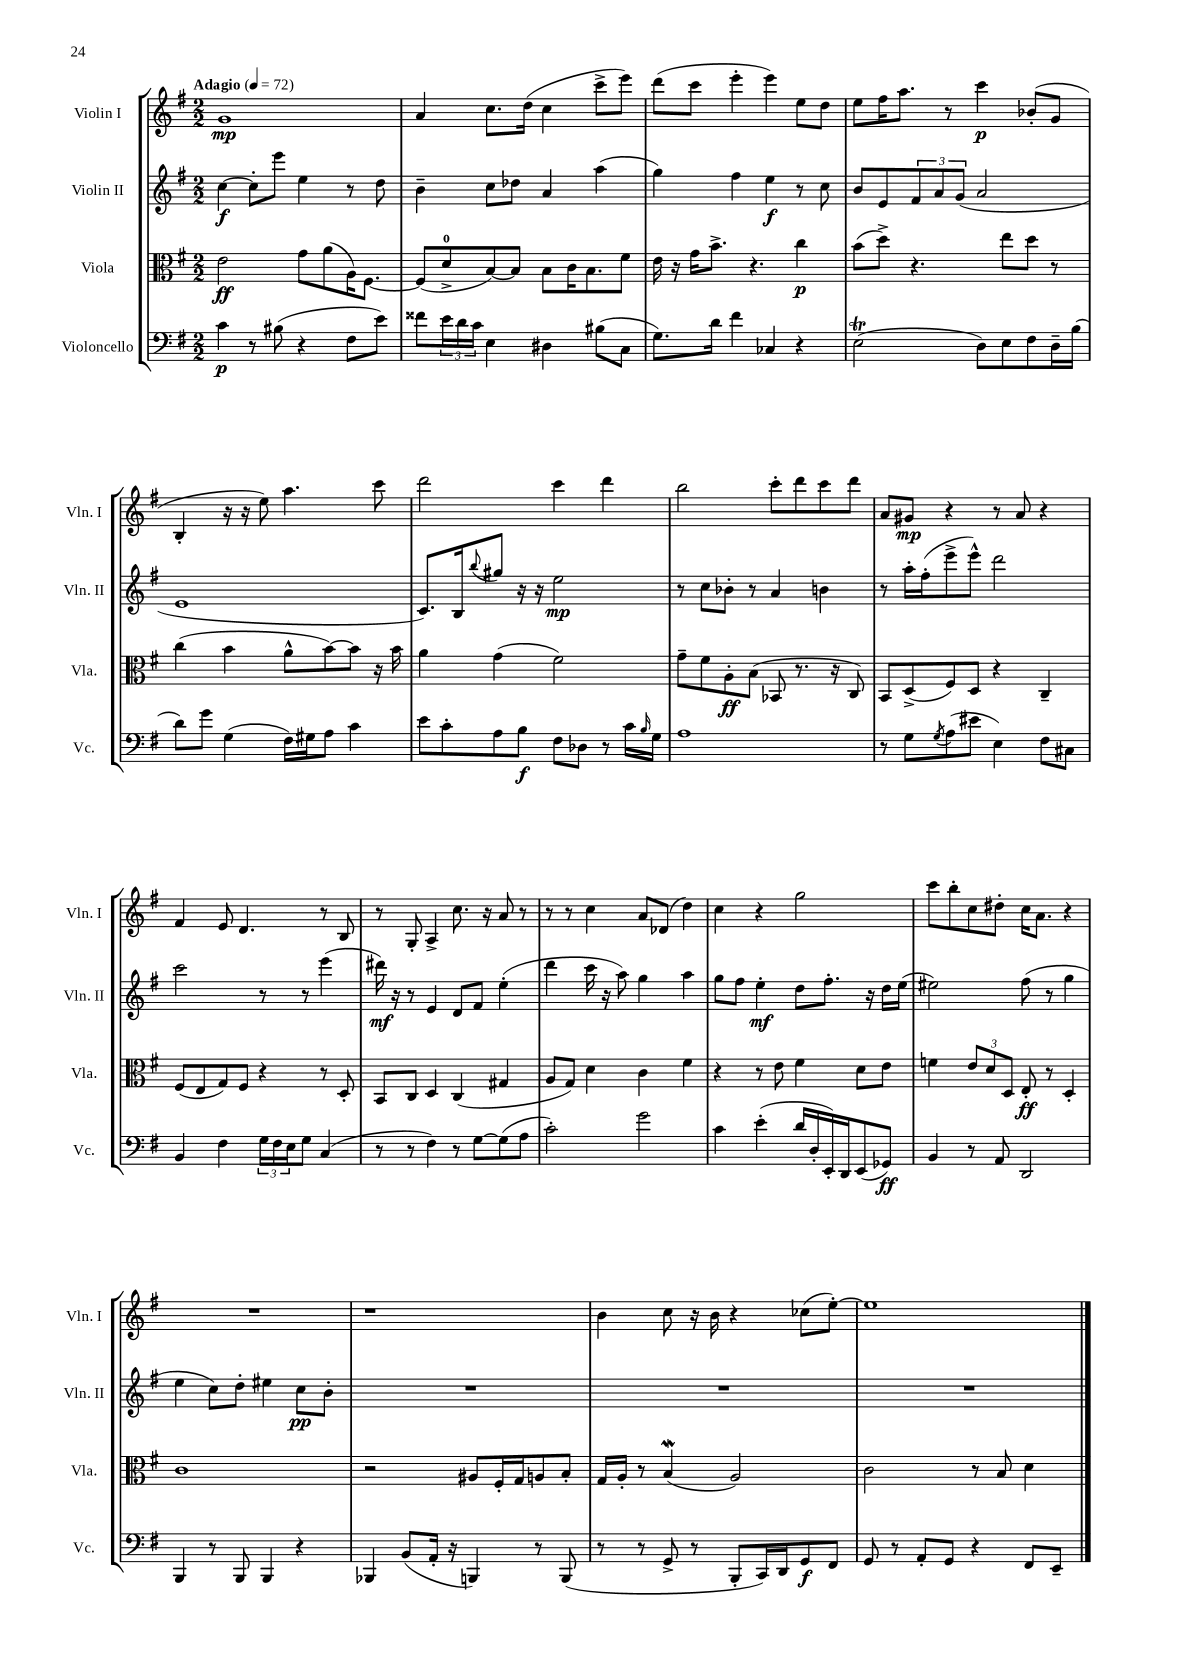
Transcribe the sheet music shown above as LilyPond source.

<<
\new StaffGroup <<
\new Staff = "s0" \with { instrumentName = "Violin I" shortInstrumentName = "Vln. I" } {
    \clef treble \key g \major \numericTimeSignature \time 2/2 \tempo "Adagio" 4 = 72
    g'1\mp |
    a'4 c''8. d''16( c''4 c'''8-> e'''8) |
    d'''8( c'''8 e'''4-. e'''4) e''8 d''8 |
    e''8 fis''16 a''8. r8 c'''4\p bes'8-.( g'8 |
    b4-. r16 r16 e''8) a''4. c'''8 |
    d'''2 c'''4 d'''4 |
    b''2 c'''8-. d'''8 c'''8 d'''8 |
    a'8 gis'8\mp r4 r8 a'8 r4 |
    fis'4 e'8 d'4. r8 b8 |
    r8 g8-. a4-> c''8. r16 a'8 r8 |
    r8 r8 c''4 a'8 des'8( d''4) |
    c''4 r4 g''2 |
    c'''8 b''8-. c''8 dis''8-. c''16 a'8. r4 |
    R1 |
    r1 |
    b'4 c''8 r16 b'16 r4 ces''8( e''8~-.) |
    e''1 \bar "|." |
}
\new Staff = "s1" \with { instrumentName = "Violin II" shortInstrumentName = "Vln. II" } {
    \clef treble \key g \major \numericTimeSignature \time 2/2
    c''4~\f c''8-. e'''8 e''4 r8 d''8 |
    b'4-- c''8 des''8 a'4 a''4( |
    g''4) fis''4 e''4\f r8 c''8 |
    b'8 e'8 \tuplet 3/2 { fis'8 a'8 g'8( } a'2 |
    e'1 |
    c'8.) b16 \appoggiatura { b''8 } gis''8 r16 r16 e''2\mp |
    r8 c''8 bes'8-. r8 a'4 b'4 |
    r8 a''16-. fis''16-.( e'''8-> e'''8-^) d'''2 |
    c'''2 r8 r8 e'''4( |
    dis'''16\mf) r16 r8 e'4 d'8 fis'8 e''4-.( |
    d'''4 c'''16 r16 a''8) g''4 a''4 |
    g''8 fis''8 e''4-.\mf d''8 fis''8.-. r16 d''16 e''16( |
    eis''2) fis''8( r8 g''4 |
    e''4 c''8) d''8-. eis''4 c''8\pp b'8-. |
    R1 |
    R1 |
    R1 \bar "|." |
}
\new Staff = "s2" \with { instrumentName = "Viola" shortInstrumentName = "Vla." } {
    \clef alto \key g \major \numericTimeSignature \time 2/2
    e'2\ff g'8 a'8( a16) fis8.~ |
    fis8( d'8-0-> b8~) b8 b8 c'16 b8. fis'8 |
    e'16 r16 g'16 b'8.-> r4. c''4\p |
    b'8( d''8->) r4. e''8 d''8 r8 |
    c''4( b'4 a'8-^ b'8~) b'8 r16 b'16 |
    a'4 g'4( fis'2) |
    g'8-- fis'8 a8-.\ff b8( bes,8 r8. r16 c8) |
    b,8 d8->( fis8) d8 r4 c4-- |
    fis8( e8 g8) fis8 r4 r8 d8-. |
    b,8 c8 d4 c4( gis4 |
    a8 g8) d'4 c'4 fis'4 |
    r4 r8 e'8 fis'4 d'8 e'8 |
    f'4 \tuplet 3/2 { e'8 d'8 d8 } e8-.\ff r8 d4-. |
    c'1 |
    r2 ais8 fis16-. g16 a8 b8-. |
    g16 a16-. r8 b4\mordent( a2) |
    c'2 r8 b8 d'4 \bar "|." |
}
\new Staff = "s3" \with { instrumentName = "Violoncello" shortInstrumentName = "Vc." } {
    \clef bass \key g \major \numericTimeSignature \time 2/2
    c'4\p r8 bis8( r4 fis8 e'8) |
    fisis'8 \tuplet 3/2 { e'16 d'16 c'16 } e4 dis4 bis8( c8 |
    g8.) d'16 fis'4 ces4 r4 |
    e2\trill( d8) e8 fis8 d16-- b16( |
    d'8) g'8 g4( fis16) gis16 a8 c'4 |
    e'8 c'8-. a8 b8\f fis8 des8 r8 c'16 \grace { b16 } g16 |
    a1 |
    r8 g8 \acciaccatura { g8 } a8( eis'8 e4) fis8 cis8 |
    b,4 fis4 \tuplet 3/2 { g16 fis16 e16 } g8 c4( |
    r8 r8 fis4) r8 g8~ g8( a8 |
    c'2-.) g'2 |
    c'4 e'4-.( d'16 d16-. e,16-.) d,16 e,8( ges,8\ff) |
    b,4 r8 a,8 d,2 |
    b,,4 r8 b,,8 b,,4 r4 |
    bes,,4 b,8( a,16-. r16 b,,4) r8 b,,8( |
    r8 r8 g,8-> r8 b,,8-. c,16) d,16 g,8\f fis,8 |
    g,8 r8 a,8-. g,8 r4 fis,8 e,8-- \bar "|." |
}
>>
>>
\layout { \context { \Score \remove "Bar_number_engraver" } }
